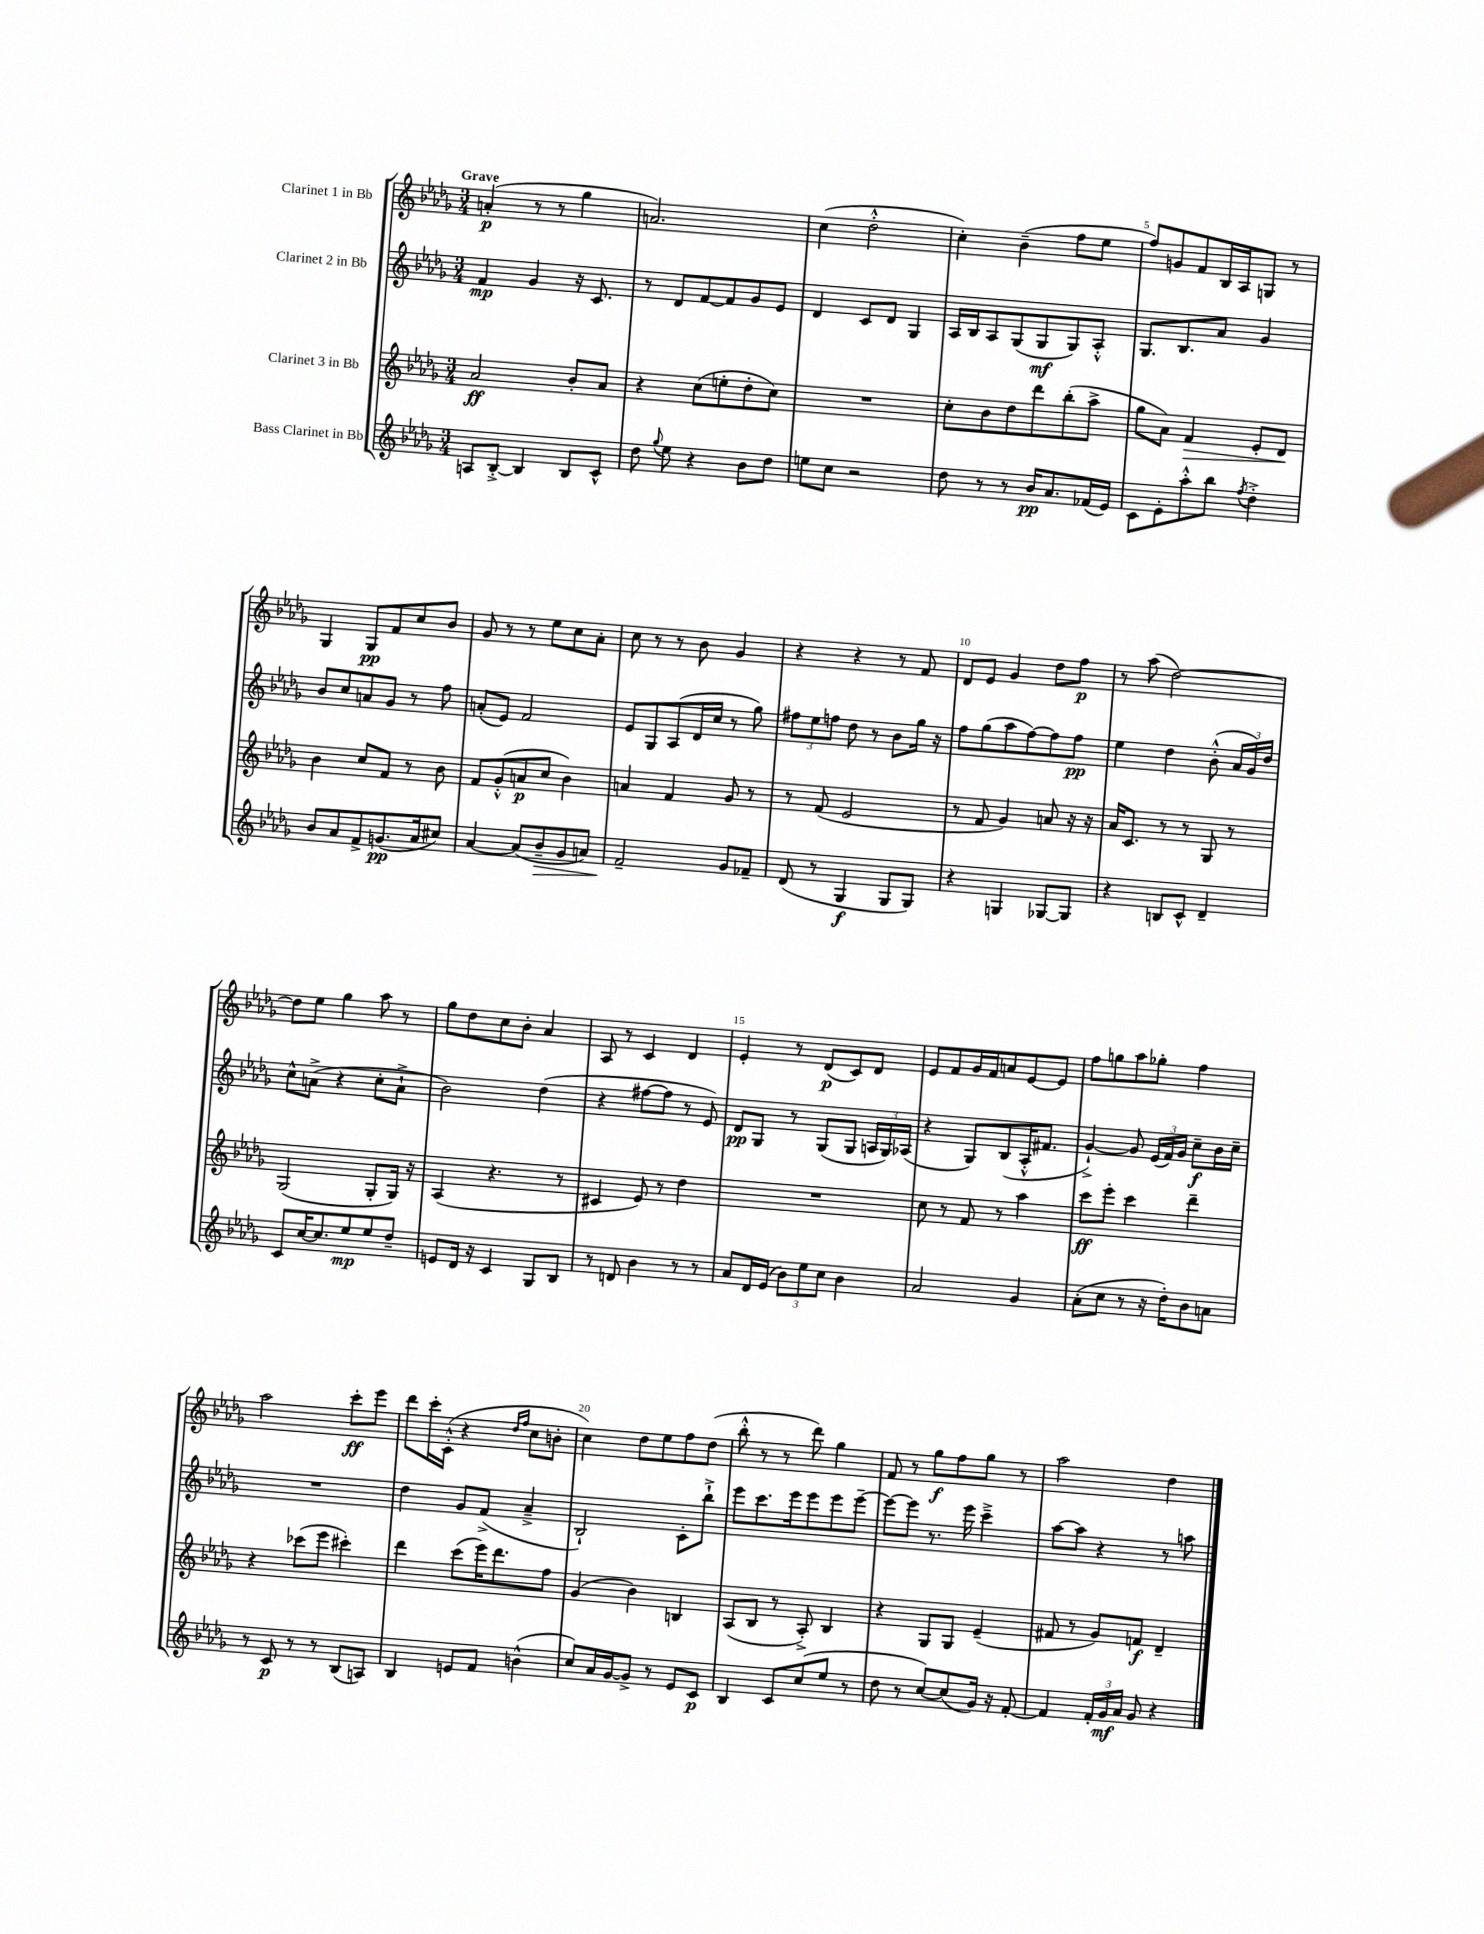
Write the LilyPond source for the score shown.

<<
\new StaffGroup <<
\new Staff = "s0" \with { instrumentName = "Clarinet 1 in Bb" } {
    \clef treble \key des \major \numericTimeSignature \time 3/4 \tempo "Grave"
    \autoBeamOff a'4-.\p( r8 r8 ges''4 |
    a'2.) |
    c''4( des''2-.-^ |
    c''4-.) bes'4--( f''8[ ees''8] |
    f''8[) g'8 f'8 bes16 aes16 g8] r8 |
    ges4 ges8[\pp f'8 c''8 bes'8] |
    ges'8 r8 r8 ees''8[ c''8 aes'8]-. |
    c''8 r8 r8 bes'8 ges'4 |
    r4 r4 r8 f'8 |
    des'8[ ees'8] ges'4 des''8[ f''8]\p |
    r8 aes''8( des''2~) |
    des''8[ ees''8] ges''4 aes''8 r8 |
    ges''8[ des''8 c''8 bes'8]-. aes'4 |
    aes8 r8 c'4 des'4 |
    ees'4-. r8 des'8[\p( c'8) des'8] |
    ees'8[ f'8 ges'16 f'16 a'8 ees'8~ ees'8] |
    f''8[ g''8 aes''8 ges''8]-. f''4 |
    aes''2 c'''8[-.\ff ees'''8] |
    des'''8[ c'''16-. c'16]-.-^( r4 \grace { des''16[ f''16] } c''8[ b'8]-. |
    c''4) des''8[ ees''8 f''8 des''8]( |
    bes''8-.-^ r8 r8 des'''8) ges''4 |
    f'8 r8 ges''8[\f f''8 ges''8] r8 |
    aes''2 des''4 \bar "|." |
}
\new Staff = "s1" \with { instrumentName = "Clarinet 2 in Bb" } {
    \clef treble \key des \major \numericTimeSignature \time 3/4
    \autoBeamOff f'4\mp ges'4 r16 c'8. |
    r8 des'8[ f'8~ f'8 ges'8 ees'8] |
    des'4 c'8[ des'8] ges4 |
    aes16[ bes16 aes8 ges8( ges8\mf ges8) aes8]-.-^ |
    ges8.[ bes8. aes'8] ges'4 |
    bes'8[ c''8 a'8 ges'8] r8 f''8 |
    a'8[-.( ees'8]) f'2 |
    ees'8[ ges8 aes8( des'16 c''16] r8 ges''8) |
    \tuplet 3/2 { fis''8[ ees''8 f''8] } des''8 r8 bes'8[ ges''16] r16 |
    f''8[ ges''8( aes''8 f''8~) f''8 f''8]\pp |
    ees''4 des''4 bes'8-.-^( \tuplet 3/2 { aes'16[ ges'16) des''16] } |
    c''8[-^ a'8]->( r4 c''8[-. a'8]-!-> |
    bes'2) des''4( |
    r4 fis''8[~ fis''8] r8 ees'8) |
    des'8[\pp ges8] r8 ges8[( ges8] \tuplet 3/2 { a16[ ges16) aes16]( } |
    r4 ges8[) bes8( aes16-.-^ fis'8.] |
    ges'4~-!->) ges'8 \tuplet 3/2 { ees'16[( f'16) ges'16] } c''8[--\f bes'16 c''16]-- |
    R2. |
    des''4 ges'8[ f'8]->( aes'4---> |
    bes2-!) c'8[-. bes''8]-!-> |
    ees'''8[ c'''8. ees'''16 ees'''8 ees'''8 ees'''8]~-- |
    ees'''8[~ ees'''8] r8. ees'''16 c'''4---> |
    aes''8[~ aes''8] r4 r8 a''8 \bar "|." |
}
\new Staff = "s2" \with { instrumentName = "Clarinet 3 in Bb" } {
    \clef treble \key des \major \numericTimeSignature \time 3/4
    \autoBeamOff aes'2\ff bes'8[-. aes'8] |
    r4 c''8[( e''8-. des''8-. c''8]) |
    R2. |
    c''8[-. bes'8 des''8 des'''8 bes''8-.( aes''8]-> |
    ges''8[ aes'8]) f'4\> ees'8[-. des'8]\! |
    bes'4 c''8[ f'8] r8 bes'8 |
    f'8[ ges'8-.-^( a'8\p c''8] bes'4) |
    a'4 f'4 ges'8 r8 |
    r8 f'8( ees'2 |
    r8 f'8 ges'4) a'8 r16 r16 |
    aes'16[ c'8.] r8 r8 ges8 r8 |
    ges2( ges8[-. ges16]) r16 |
    aes4( r4. r8 |
    cis'4 ees'8) r8 des''4 |
    R2. |
    c''8 r8 f'8 r8 aes''4 |
    c'''8[\ff ees'''8]-. c'''4 des'''4-- |
    r4 ces'''8[( ees'''8] cis'''4-.) |
    des'''4 c'''8[( ees'''16) des'''8. f''8] |
    ges'4( bes'4) b4 |
    aes8[( bes8] r8 aes8-.->) bes4 |
    r4 ges8[ ges8] ees'4--( |
    fis'8 r8 ges'8[) f'8]\f des'4-- \bar "|." |
}
\new Staff = "s3" \with { instrumentName = "Bass Clarinet in Bb" } {
    \clef treble \key des \major \numericTimeSignature \time 3/4
    \autoBeamOff a8[ bes8]~-.-> bes4 bes8[ c'8]-^ |
    des''8 \appoggiatura { ges''8 } ees''8 r4 bes'8[ des''8] |
    e''8[ c''8] r2 |
    des''8 r8 r8 bes'16[\pp aes'8. fes'16( ees'16]) |
    c'8[ ees'8-. aes''8-.-^ bes''8] \acciaccatura { f''8 } des''4-.-> |
    bes'8[ aes'8 f'8-> g'8.\pp( aes'16 cis''8]) |
    aes'4~ aes'8[( bes'8--\> ges'8 a'8]) |
    f'2--\! ges'8[ fes'8]-- |
    des'8( r8 ges4\f ges8[ ges8]) |
    r4 g4 ges8[~ ges8] |
    r4 b8[ c'8]-^ des'4-- |
    c'8[ c''16~ c''8. ees''8\mp ees''8 des''8]-- |
    e'8[ des'16] r16 c'4 ges8[ bes8] |
    r8 d'8 bes'4 r8 r8 |
    aes'8[ des'16 ees'16]( \tuplet 3/2 { bes'8[) ees''8 c''8] } bes'4 |
    aes'2 ges'4 |
    aes'8[-.( c''8] r8 r16 des''16[-.) bes'8 a'8] |
    r8 c'8\p r8 r8 bes8[( a8]) |
    bes4 e'8[ f'8] b'4-^( |
    c''8[) aes'16 ges'16~ ges'8]-> r8 ees'8[ c'8]\p |
    bes4 c'8[ c''8( ees''8] r8 |
    des''8 r8 c''8[~) c''8( ges'16]) r16 f'8~-. |
    f'4 \tuplet 3/2 { f'16[-. ges'16\mf aes'16] } ges'8 r4 \bar "|." |
}
>>
>>
\layout { \context { \Score \override BarNumber.break-visibility = ##(#f #t #t) barNumberVisibility = #(every-nth-bar-number-visible 5) } }
